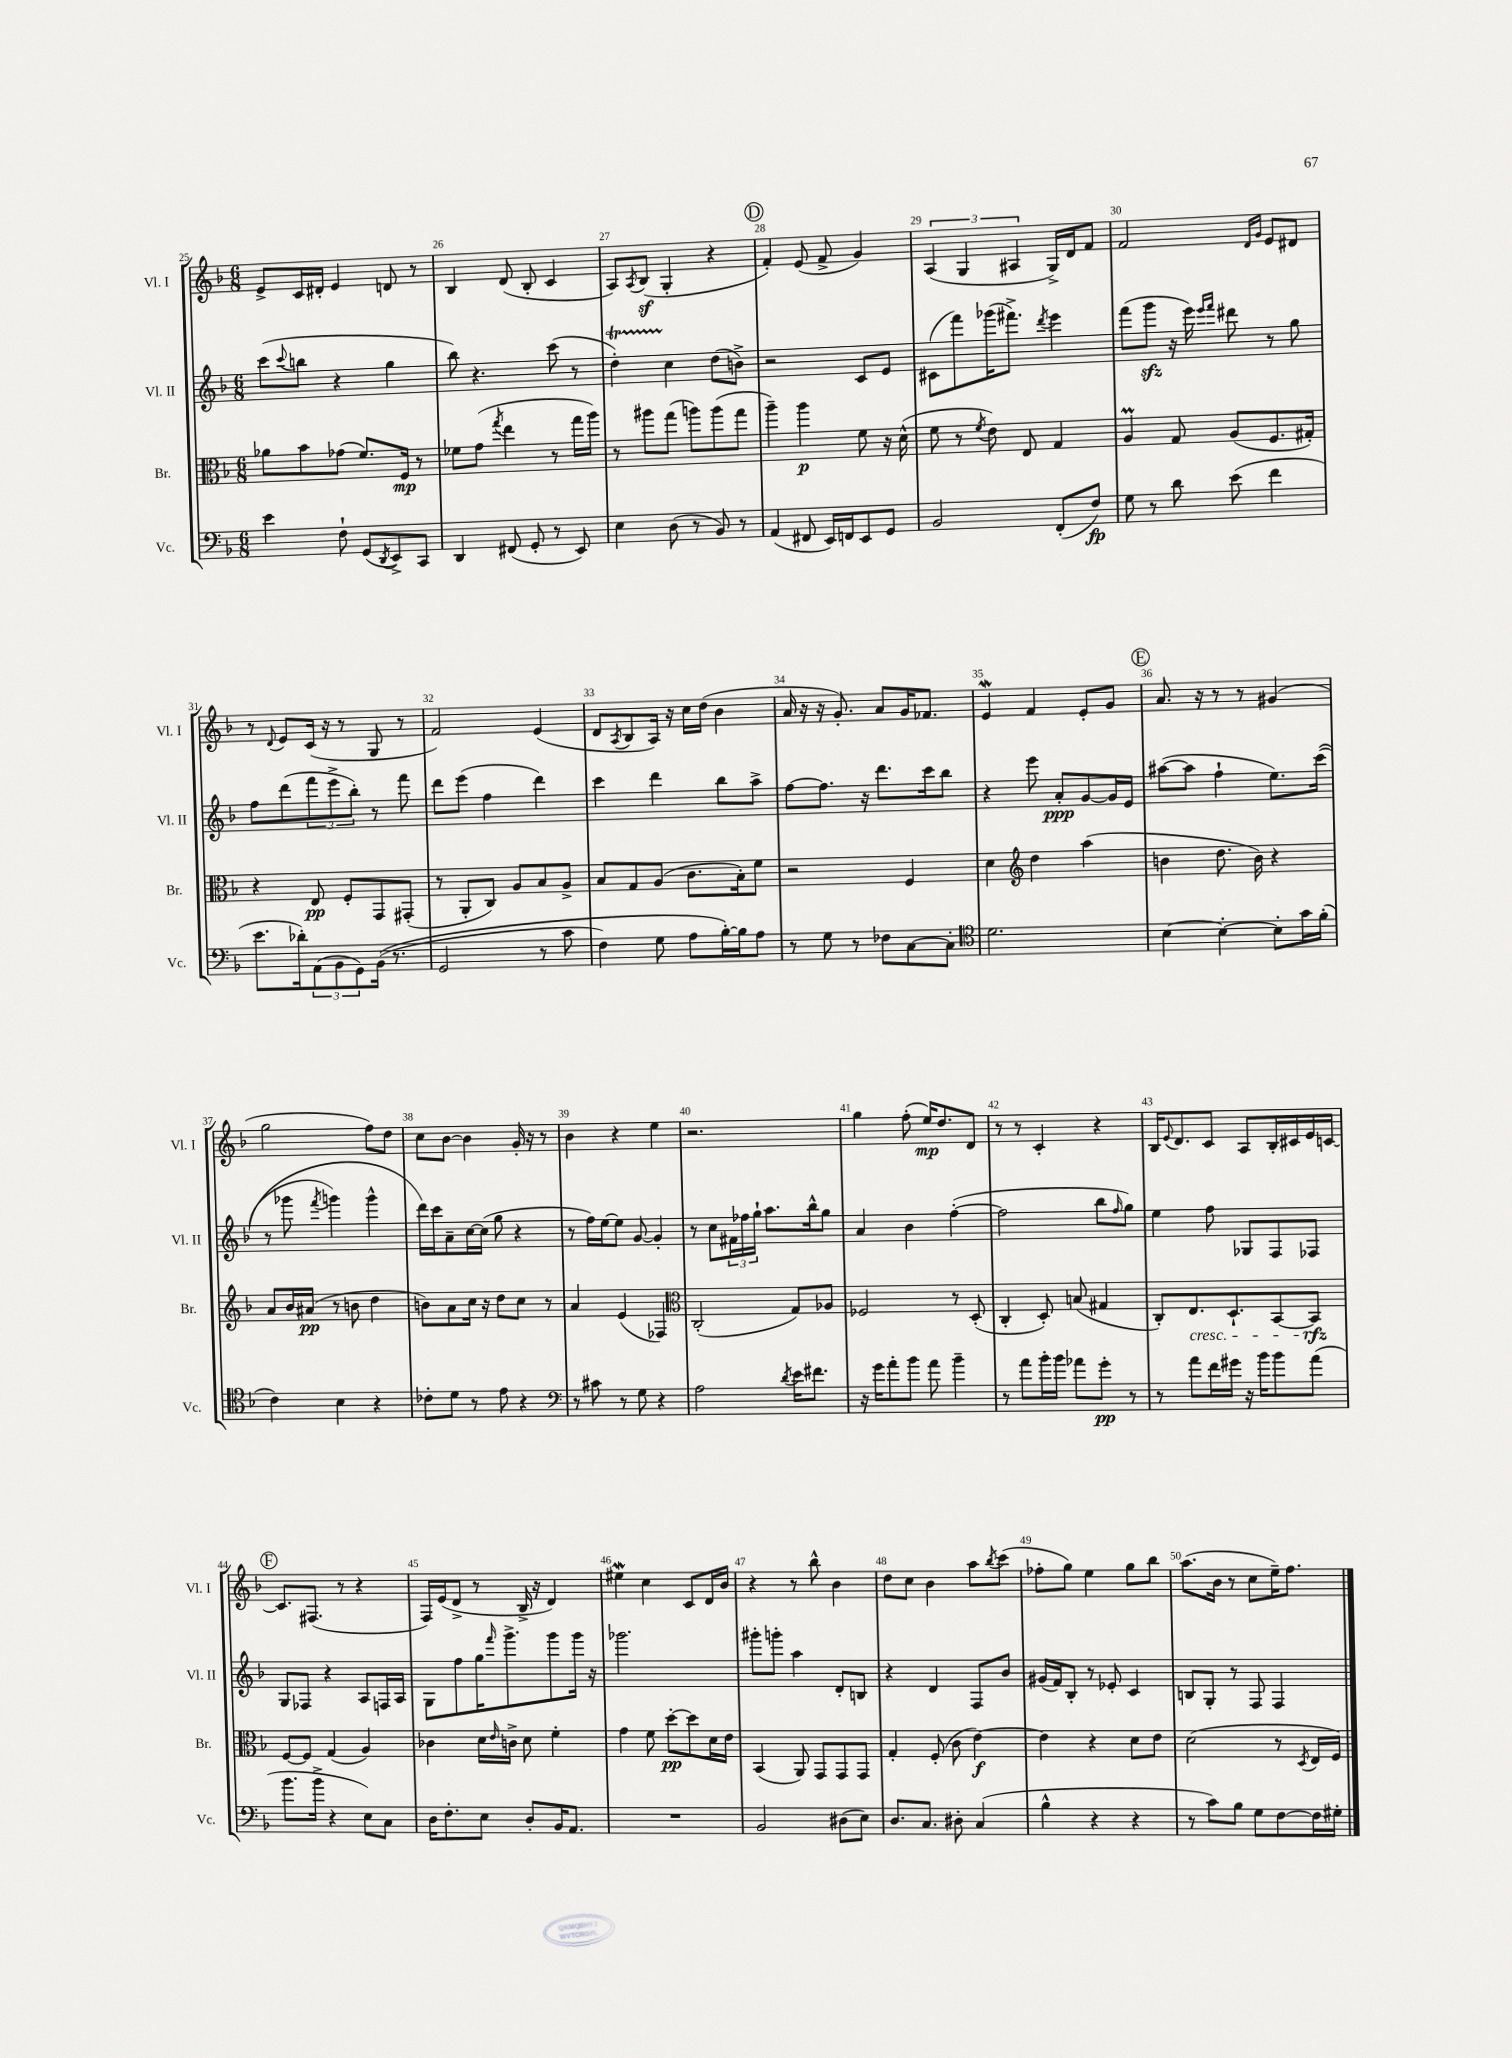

**kern	**kern	**kern	**kern
*staff4	*staff3	*staff2	*staff1
*clefF4	*clefC3	*clefG2	*clefG2
*k[b-]	*k[b-]	*k[b-]	*k[b-]
*M6/8	*M6/8	*M6/8	*M6/8
4e\	8a-\L	(8ccc\L	8e^/L
.	.	8qqccc/	.
.	8b-\	8bb\J	16c/L
.	.	.	16d#'/JJ
8F`\	(8g-\J	4r	4e/
(8GG/L	8.f/L)	.	.
8qDD/	.	.	.
8EE^/)	.	4gg\	8d/
.	16F/Jk	.	.
8CC/J	8r	.	8r
=	=	=	=
4DD/	8f-\L	8bb-\)	4B-/
.	(8g\J	4.r	.
.	8qgg/	.	.
(8FF#/	4ee\	.	(8d/
8GG'/	.	.	8B-'/
8r	8r	(8ccc\	4c/
8EE/)	16gg\LL	8r	.
.	16aa\JJ)	.	.
=	=	=	=
4E\	8r	4dd'\)	8A/L)
.	.	.	8qA/
.	8aa#\L	.	(8B-/J
(8D\	(8gg\J	4cc\	4G'/
8r	8aa\L)	.	.
8BB-/)	(8aa\	(8dd\L	4r
8r	8gg\J	8b^\J)	.
=	=	=	=
(4AA/	4aa~\)	2r	4f'/)
8FF#/	4aa\	.	(8e/
16EE/LL)	.	.	8f^/
16FF/J	.	.	.
8EE/	8f\	8c/L	4g/)
8GG/J	16r	8e/J	.
.	(16d^^\	.	.
=	=	=	=
2BB-/	8f\	(8c#\L	(6A/
.	8r	8fff\)	.
.	.	.	6G/
.	8qf/	.	.
.	8e\)	(16ggg-\K	.
.	.	8.fff#^\J)	.
.	.	.	6A#/
.	8E/	.	.
.	.	8qddd/	.
(8FF'/L	4G/	4eee\	16G^/LL)
.	.	.	16d/J
8F/J)	.	.	8f/J
=	=	=	=
8G\	4A/	(8fff\L	2f/
8r	.	8ggg\J	.
8d\	8G/	16r	.
.	.	16eee\)	.
.	.	16qqeee/LL	.
.	.	16qqfff/JJ	.
(8e\	(8A/L	8ddd#\	.
.	.	.	16qqd/LL
.	.	.	16qqg/JJ
4f\	8.F/	8r	8e/L
.	.	8gg\	8d#/J
.	16G#'/Jk)	.	.
=	=	=	=
8.e\L	4r	8ff\L	8r
.	.	.	8qqd/
.	.	(8ddd\	8e/L
16d-'\k)	.	.	.
(12AA\	8E/	12fff\	(16c/Jk
.	.	.	16r
12BB-\	.	12eee^\	.
.	8F'/L	.	8r
12GG\)	.	12bb-'\J)	.
&((16BB-\Jk	8GG/	8r	8G/
8.r	.	.	.
.	(8GG#'/J	8fff\	8r
=	=	=	=
2GG/	8r	8ddd\L	2f/)
.	8AA'/L	(8eee\J	.
.	8C/J)	4ff\	.
.	8A/L	.	.
8r	8B-/	4ddd\)	(4e/
8c\	8A^/J	.	.
=	=	=	=
4F\)	8B-/L	4ccc\	8d/L
.	.	.	8qA/
.	8G/	.	8B-/
8G\	(8A/J	4ddd\	16A/Jk)
.	.	.	16r
8A\L	8.c\L	.	16cc\LL
.	.	.	(16dd\JJ
[16B-'\L&)	.	8bb-\L	4b-\
16B-\]J	16B-'\k)	.	.
8A\J	8f\J	8aa^\J	.
=	=	=	=
8r	2r	[8ff\L	16a/
.	.	.	16r
8G\	.	8.ff\]J	16r
.	.	.	8.g'/)
8r	.	.	.
.	.	16r	.
8F-\L	.	8.ddd\L	8a/L
[8C\	4F/	.	16g/K
.	.	16ccc\k	8.f-/J
8C'\]J	.	8bb-\J	.
=	=	=	=
*clefC4	*	*	*
2.d\	4d\	4r	4e/
*	*clefG2	*	*
.	4dd\	8eee\	4f/
.	.	8a'/L	.
.	(4aa\	[8g/	8e'/L
.	.	16g/]L	8g/J
.	.	16e/JJ	.
=	=	=	=
[4B-\	4b\	([8aa#\L	8.a/
.	.	8aa#\]J	.
.	.	.	16r
4B-'\_	8.dd\	4ff`\	8r
.	.	.	8r
.	16b\)	.	.
8B-'\]L	4r	8.ee\L)	(4g#/
16g\L	.	.	.
(16f'\JJ	.	&((16ccc\Jk	.
=	=	=	=
4c\)	8a/L	8r	2gg\
.	16b-/L	8ggg-\	.
.	(16a#/JJ	.	.
.	.	8qfff/	.
4B-\	8r	4ggg\)	.
.	8b\	.	.
4r	4dd\	4ggg^^\	8ff\L)
.	.	.	8dd\J
=	=	=	=
8c-'\L	8b\L)	16ddd\LL&)	8cc\L
.	.	16ccc\J	.
8d\J	8a\	8a~\	[8b-\J
8r	16cc\Jk	[16cc\L	4b-\]
.	16r	(16cc\]JJ	.
8e\	8dd\L	8gg\	.
4r	8cc\J	4r	16g'/
.	.	.	16r
.	8r	.	8r
=	=	=	=
*clefF4	*	*	*
8r	4a/	8r	4b-\
8c#\	.	16ff\LL)	.
.	.	[16ee\J	.
8r	(4e/	8ee\]J	4r
8G\	.	[8g/	.
4r	4F-/)	4g'/]	4ee\
=	=	=	=
*	*clefC3	*	*
2A\	(2C'/	8r	2.r
.	.	8cc\L	.
.	.	24f#\L	.
.	.	24ff-\	.
.	.	24gg`\JJ	.
.	.	8.aa\L	.
8qd/	.	.	.
16e\LK	8G/L)	.	.
8.f#\J	.	16bb-^^\k	.
.	8A-/J	8gg\J	.
=	=	=	=
16r	2F-/	4a/	4gg\
16g\LK	.	.	.
8a'\	.	.	.
8b-\J	.	4b-\	(8ff'\
8a\	.	.	16ee/LK)
.	.	.	8.dd/
4b-~\	8r	([4ff'\	.
.	(8D'/	.	8d/J
=	=	=	=
8r	4C'/	2ff\]	8r
8a\L	.	.	8r
16b-'\L	8D'/)	.	4c'/
16b-\JJ	.	.	.
8a-\L	(8B/	.	.
8g'\J	4G#/	8bb-\L	4r
.	.	16qqff/	.
8r	.	8gg\J)	.
=	=	=	=
8r	8C'/L)	4ee\	16B-/LK
.	.	.	8qqe/
.	.	.	8.d/
8a\L	8.E/	.	.
16f\L	.	8ff\	8c/J
16g#\JJ	8.D`/	.	.
16r	.	8G-/L	8A/L
16b-\LK	.	.	.
8b-\	[8BB-/	8F/	16B-'/L
.	.	.	16c#/
(8a\J	8BB-/]J	8F-/J	16e/
.	.	.	[16c/JJ
=	=	=	=
8.b-\L	[8F/L	8G/L	8.c/]L
.	8F/]J	8F-/J	.
16b-^\Jk	.	.	(8.F#/J
4r	(4G/	4r	.
.	.	.	8r
8E\L)	4A/)	8A/L	4r
8C\J	.	16F/L	.
.	.	16A/JJ	.
=	=	=	=
16D\LK	4c-\	8G\L	16F/LL)
8.F'\	.	.	(16e/J
.	.	8ff\	8d^/J
8E\J	16d\LL	16gg\K	8r
.	16qqe/	16qqfff/	.
.	16c^\JJ	8.ggg^\	.
8D'/L	8d\	.	16B-^/
.	.	.	16r
16BB-/K	4f'\	8ggg\	4d/)
8.AA/J	.	.	.
.	.	16ggg\Jk	.
.	.	16r	.
=	=	=	=
2.r	4g\	2.ggg-\	4ee#\
.	8f\	.	4cc\
.	[8dd'\L	.	.
.	8dd\]	.	8c/L
.	16d\L	.	16d/L
.	16e\JJ	.	16b-/JJ
=	=	=	=
2BB-/	(4BB-/	8ggg#'\L	4r
.	.	8ggg'\J	.
.	8AA/)	4aa\	8r
.	8GG/L	.	8bb-^^\
(8D#\L	8GG/	8d'/L	4b-\
8E\J)	8GG/J	8B/J	.
=	=	=	=
8.D/L	4G'/	4r	8dd\L
.	.	.	8cc\J
8.C/J	.	.	.
.	(8F'/	4d/	4b-\
8D#'\	8c\	.	.
(4C/	[4e\)	8F/L	8aa\L
.	.	.	8qbb-/
.	.	8b-/J	(8ccc\J
=	=	=	=
4B-^^\	4e\]	(16g#/LL	8ff-'\L
.	.	16f/J)	.
.	.	8B-'/J	8gg\J)
4r	4r	8r	4ee\
.	.	8e-'/	.
4r	8d\L	4c/	8gg\L
.	8e\J	.	8bb-\J
=	=	=	=
8r	(2d\	8B/L	(8.aa\L
8c\L)	.	8G'/J	.
.	.	.	16b-\Jk
8B-\J	.	8r	8r
8G\L	.	8F/	8cc\L
[8F\	8r	4F/	16ee~\K)
.	.	.	8.ff\J
.	8qD/	.	.
16F\]L	16E/LL	.	.
16G#'\JJ	16F/JJ)	.	.
==	==	==	==
*-	*-	*-	*-
